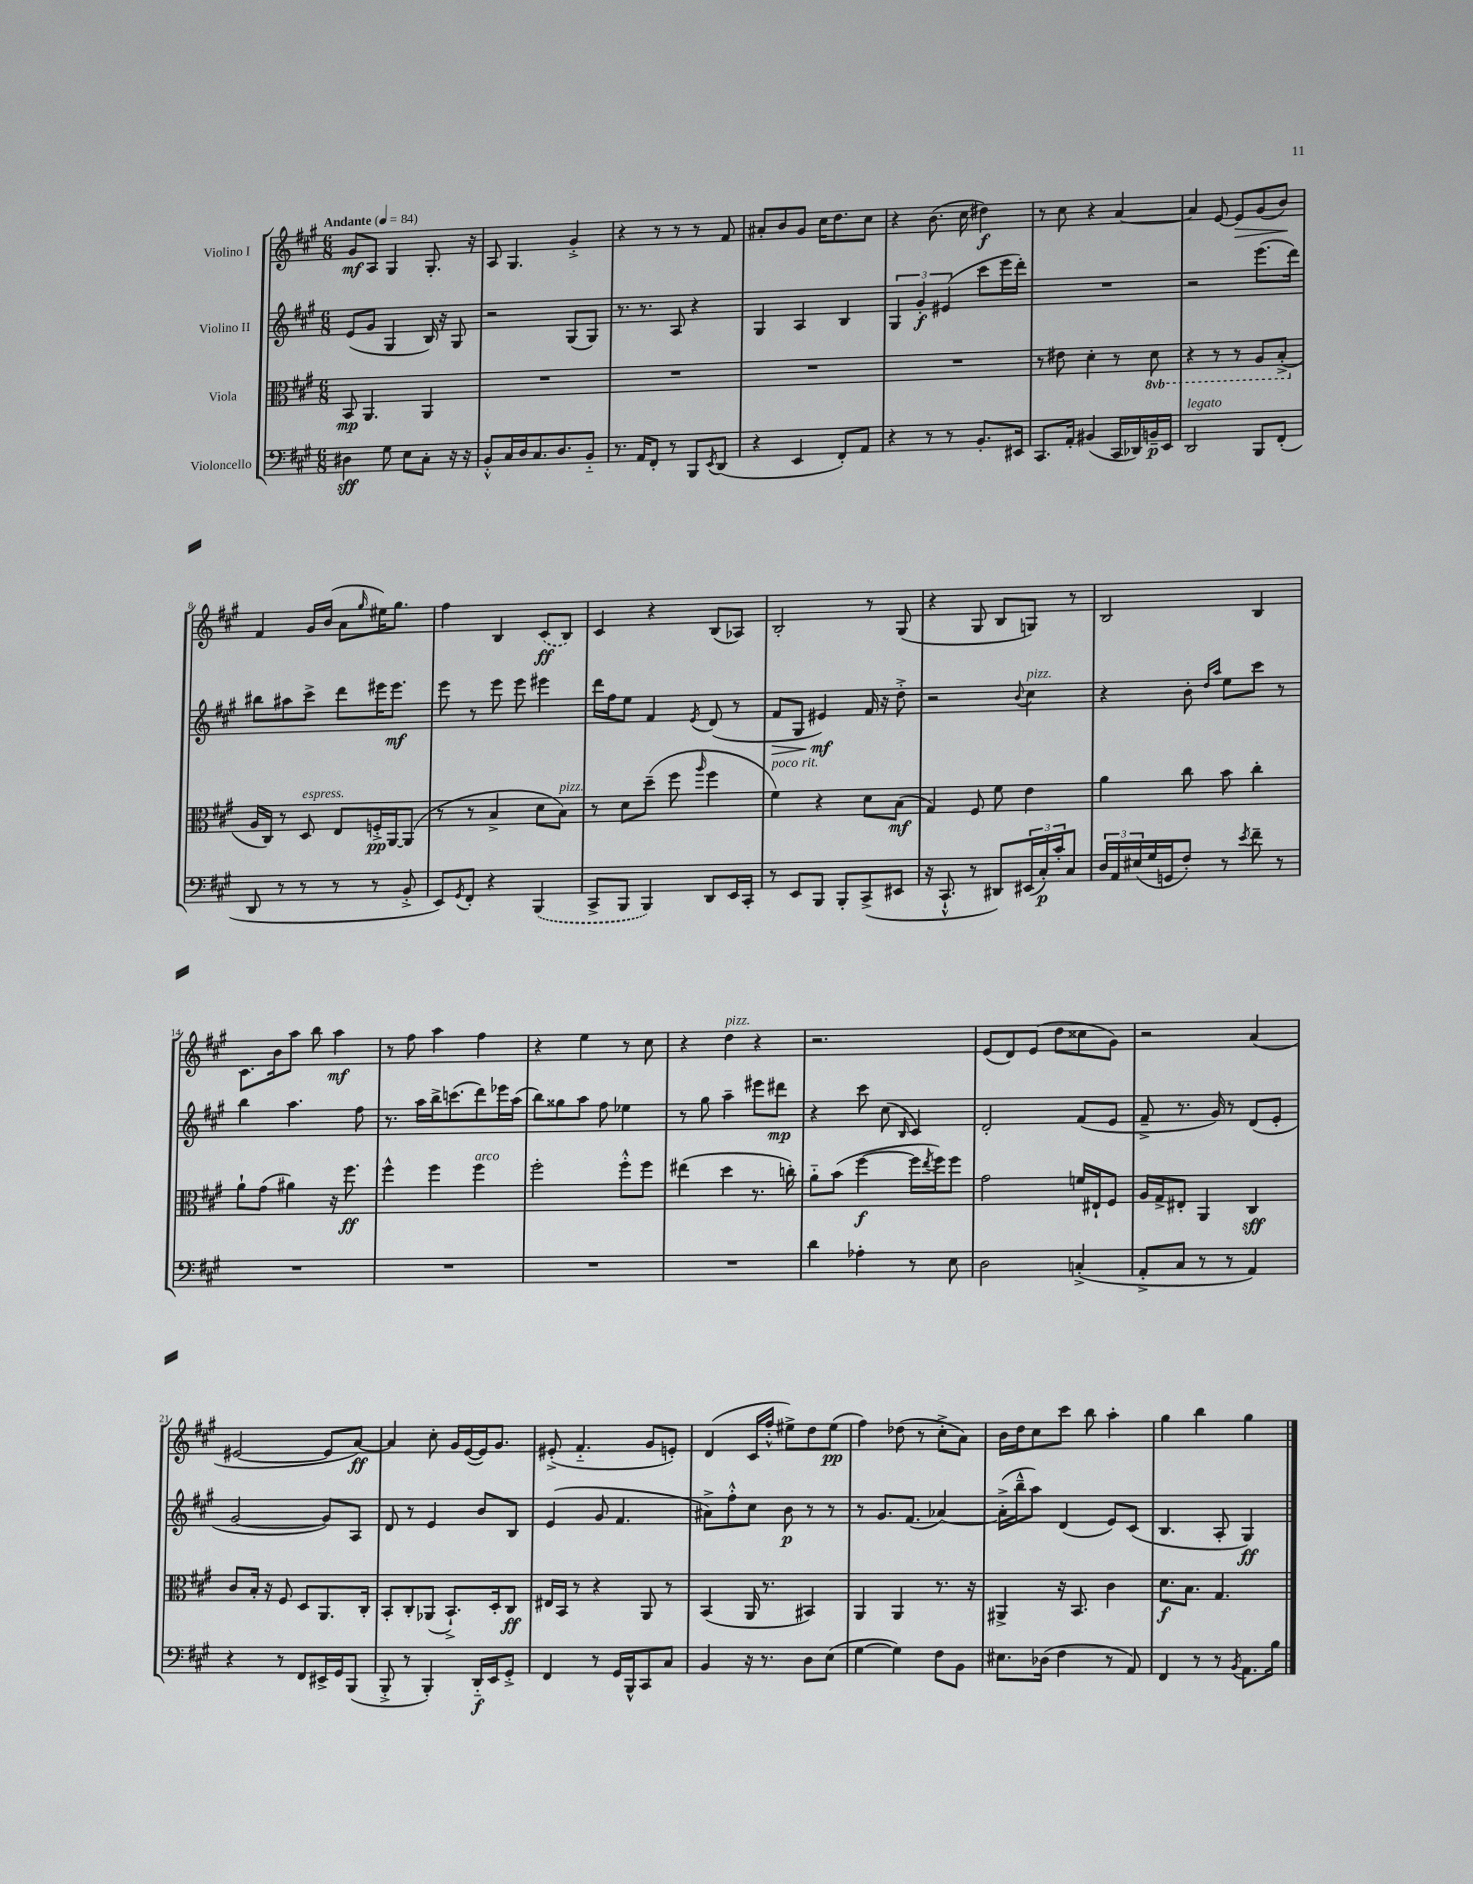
<<
\new StaffGroup <<
\new Staff = "s0" \with { instrumentName = "Violino I" } {
    \clef treble \key a \major \numericTimeSignature \time 6/8 \tempo "Andante" 4 = 84
    gis'8\mf a8 gis4 gis8.-. r16 |
    a8 gis4. gis'4-.-> |
    r4 r8 r8 r8 fis'8 |
    ais'8-. b'8 gis'8 cis''16 d''8. cis''8 |
    r4 b'8.( cis''16 dis''4\f) |
    r8 cis''8 r4 a'4~ |
    a'4 e'8~ e'8\> gis'8( b'8\!) |
    fis'4 gis'16 b'16( a'8 \grace { gis''16 } eis''16) gis''8. |
    fis''4 b4 \once \slurDashed cis'8\ff( b8) |
    cis'4 r4 b8( aes8) |
    b2-. r8 gis8( |
    r4 gis8 b8 g8) r8 |
    b2 b4 |
    cis'8. b'16 a''8 b''8 a''4\mf |
    r8 fis''8 a''4 fis''4 |
    r4 e''4 r8 cis''8 |
    r4 d''4^\markup { \italic "pizz." } r4 |
    r2. |
    e'8( d'8) e'8( d''8 cisis''8 gis'8) |
    r2 a'4( |
    eis'2~ eis'8 a'8~\ff) |
    a'4 cis''8-. gis'16 e'16~( e'16) gis'8. |
    eis'8-.->( fis'4.-_ gis'8 e'8-.) |
    d'4( cis'16 fis''16-.-^ eis''8->) d''8 eis''8\pp( |
    fis''4) des''8( r8 cis''8-.-> a'8) |
    b'16 d''16 cis''8 cis'''8 b''8 a''4-. |
    gis''4 b''4 gis''4 \bar "|." |
}
\new Staff = "s1" \with { instrumentName = "Violino II" } {
    \clef treble \key a \major \numericTimeSignature \time 6/8
    e'8( gis'8 gis4 b16) r16 gis8 |
    r2 gis8( gis8) |
    r8. r8. a8 r4 |
    gis4 a4 b4 |
    \tuplet 3/2 { gis4 gis'4-.\f eis'4( } cis'''8 e'''16 d'''16-.) |
    R2. |
    r2 e'''8.( d'''16) |
    bis''8 ais''8 cis'''8-> d'''8 eis'''16 eis'''8.\mf |
    e'''8 r8 e'''8 e'''8 eis'''4 |
    d'''16 fis''16 e''8 fis'4 \acciaccatura { e'8 } d'8( r8 |
    fis'8\> gis8 eis'4\mf\!) fis'16 r16 d''8-.-> |
    r2 \appoggiatura { b'8 } cis''4^\markup { \italic "pizz." } |
    r4 b'8-. \grace { d''16 a''16 } e''8 cis'''8 r8 |
    b''4 a''4. fis''8 |
    r8. a''16 b''16-> c'''8.( d'''8) ees'''16 a''16( |
    b''8) gisis''8 a''8 fis''8 ees''4 |
    r8 gis''8 a''4-- eis'''8 dis'''8\mp |
    r4 cis'''8 cis''8( \grace { b16 } cis'4) |
    d'2-. fis'8( e'8 |
    fis'8---> r8. gis'16) r8 d'8( e'8-. |
    gis'2~ gis'8) a8 |
    d'8 r8 e'4 b'8 b8 |
    e'4( gis'8 fis'4. |
    ais'8->) fis''8-.-^ cis''8 b'8\p r8 r8 |
    r8 gis'8. fis'8.( aes'4~) |
    aes'16-.->( b''16---^ a''8) d'4( e'8) cis'8( |
    b4. a8-. gis4\ff) \bar "|." |
}
\new Staff = "s2" \with { instrumentName = "Viola" } {
    \clef alto \key a \major \numericTimeSignature \time 6/8 \set Staff.ottavationMarkups = #ottavation-simple-ordinals
    b,8\mp a,4. a,4 |
    R2. |
    R2. |
    R2. |
    R2. |
    r8 eis'8 d'4-. r8 \ottava #-1 d8 |
    r4 r8 r8 a,8 b,8-.->( \ottava #0 |
    a16 cis16) r8 d8^\markup { \italic "espress." } e8 f16-.->\pp a,16~ a,8( |
    r8 r8 b4-> d'8 b8^\markup { \italic "pizz." }) |
    r8 d'8 d''8--( fis''8 \grace { a''16 } fis''4 |
    fis'4^\markup { \italic "poco rit." }) r4 d'8 b8\mf( |
    gis4) fis8 fis'8 e'4 |
    a'4 cis''8 b'8 cis''4-. |
    a'8-! gis'8( ais'4) r16 fis''8.\ff |
    fis''4-^ fis''4 fis''4^\markup { \italic "arco" } |
    fis''2-. fis''8-.-^ fis''8 |
    eis''4( d''4 r8. c''16-.) |
    a'8-_ b'8( fis''4~\f fis''16 \acciaccatura { e''8 } fis''16) fis''8 |
    gis'2 f'16 eis16-! fis8 |
    a16 gis16-> eis8-. a,4 cis4\sff |
    cis'8 b16-. r16 fis8 d8 a,8. cis16-. |
    b,8-. cis8-. aes,8( b,8.-!->) d16-. cis8\ff |
    eis16 b,16 r8 r4 a,8 r8 |
    b,4( a,16 r8. bis,4) |
    a,4 a,4 r8. r16 |
    ais,4-> r16 b,8. cis'4 |
    d'8.\f b8. gis4. \bar "|." |
}
\new Staff = "s3" \with { instrumentName = "Violoncello" } {
    \clef bass \key a \major \numericTimeSignature \time 6/8
    dis4\sff gis8 e8 cis8-. r16 r16 |
    b,8-.-^ cis16 d16 cis8. d8. b,8-_ |
    r8. a,16 fis,8-. r8 b,,8 \acciaccatura { e,8 } d,8( |
    r4 e,4 fis,8-.) a,8 |
    r4 r8 r8 b,8.-. eis,16 |
    cis,8. a,16-. bis,4( cis,16 des,16) b,16--\p e,16 |
    d,2^\markup { \italic "legato" } b,,8 fis,8-.( |
    d,8 r8 r8 r8 r8 b,8-.-> |
    e,8) \acciaccatura { gis,8 } fis,8-. r4 \once \slurDashed b,,4( |
    cis,8-> b,,8 b,,4) d,8 e,16 cis,16-. |
    r8 e,8 b,,8 b,,8-. cis,8->( eis,8 |
    r16 cis,8.-!-^ r8 dis,8) \tuplet 3/2 { eis,16( cis16-.\p) cis'16-. } cis8 |
    \tuplet 3/2 { d16 a,16 eis16( } gis16 g,16 fis8-.) r8 \acciaccatura { e'8 } fis'8-- r8 |
    R2. |
    R2. |
    R2. |
    R2. |
    d'4 aes4-. r8 e8 |
    d2 c4-.->( |
    a,8-.-> cis8 r8 r8 a,4) |
    r4 r8 fis,8 eis,16-> gis,16 b,,8( |
    b,,8-.-> r8 b,,4-.) d,16-_\f e,16 gis,8-.-> |
    fis,4 r8 gis,16 b,,16-^ cis,8 cis8 |
    b,4 r16 r8. d8 e8( |
    gis4~ gis4) fis8 b,8 |
    eis8. des16( fis4 r8 a,8) |
    fis,4 r8 r8 \acciaccatura { b,8 } a,8. b16 \bar "|." |
}
>>
>>
